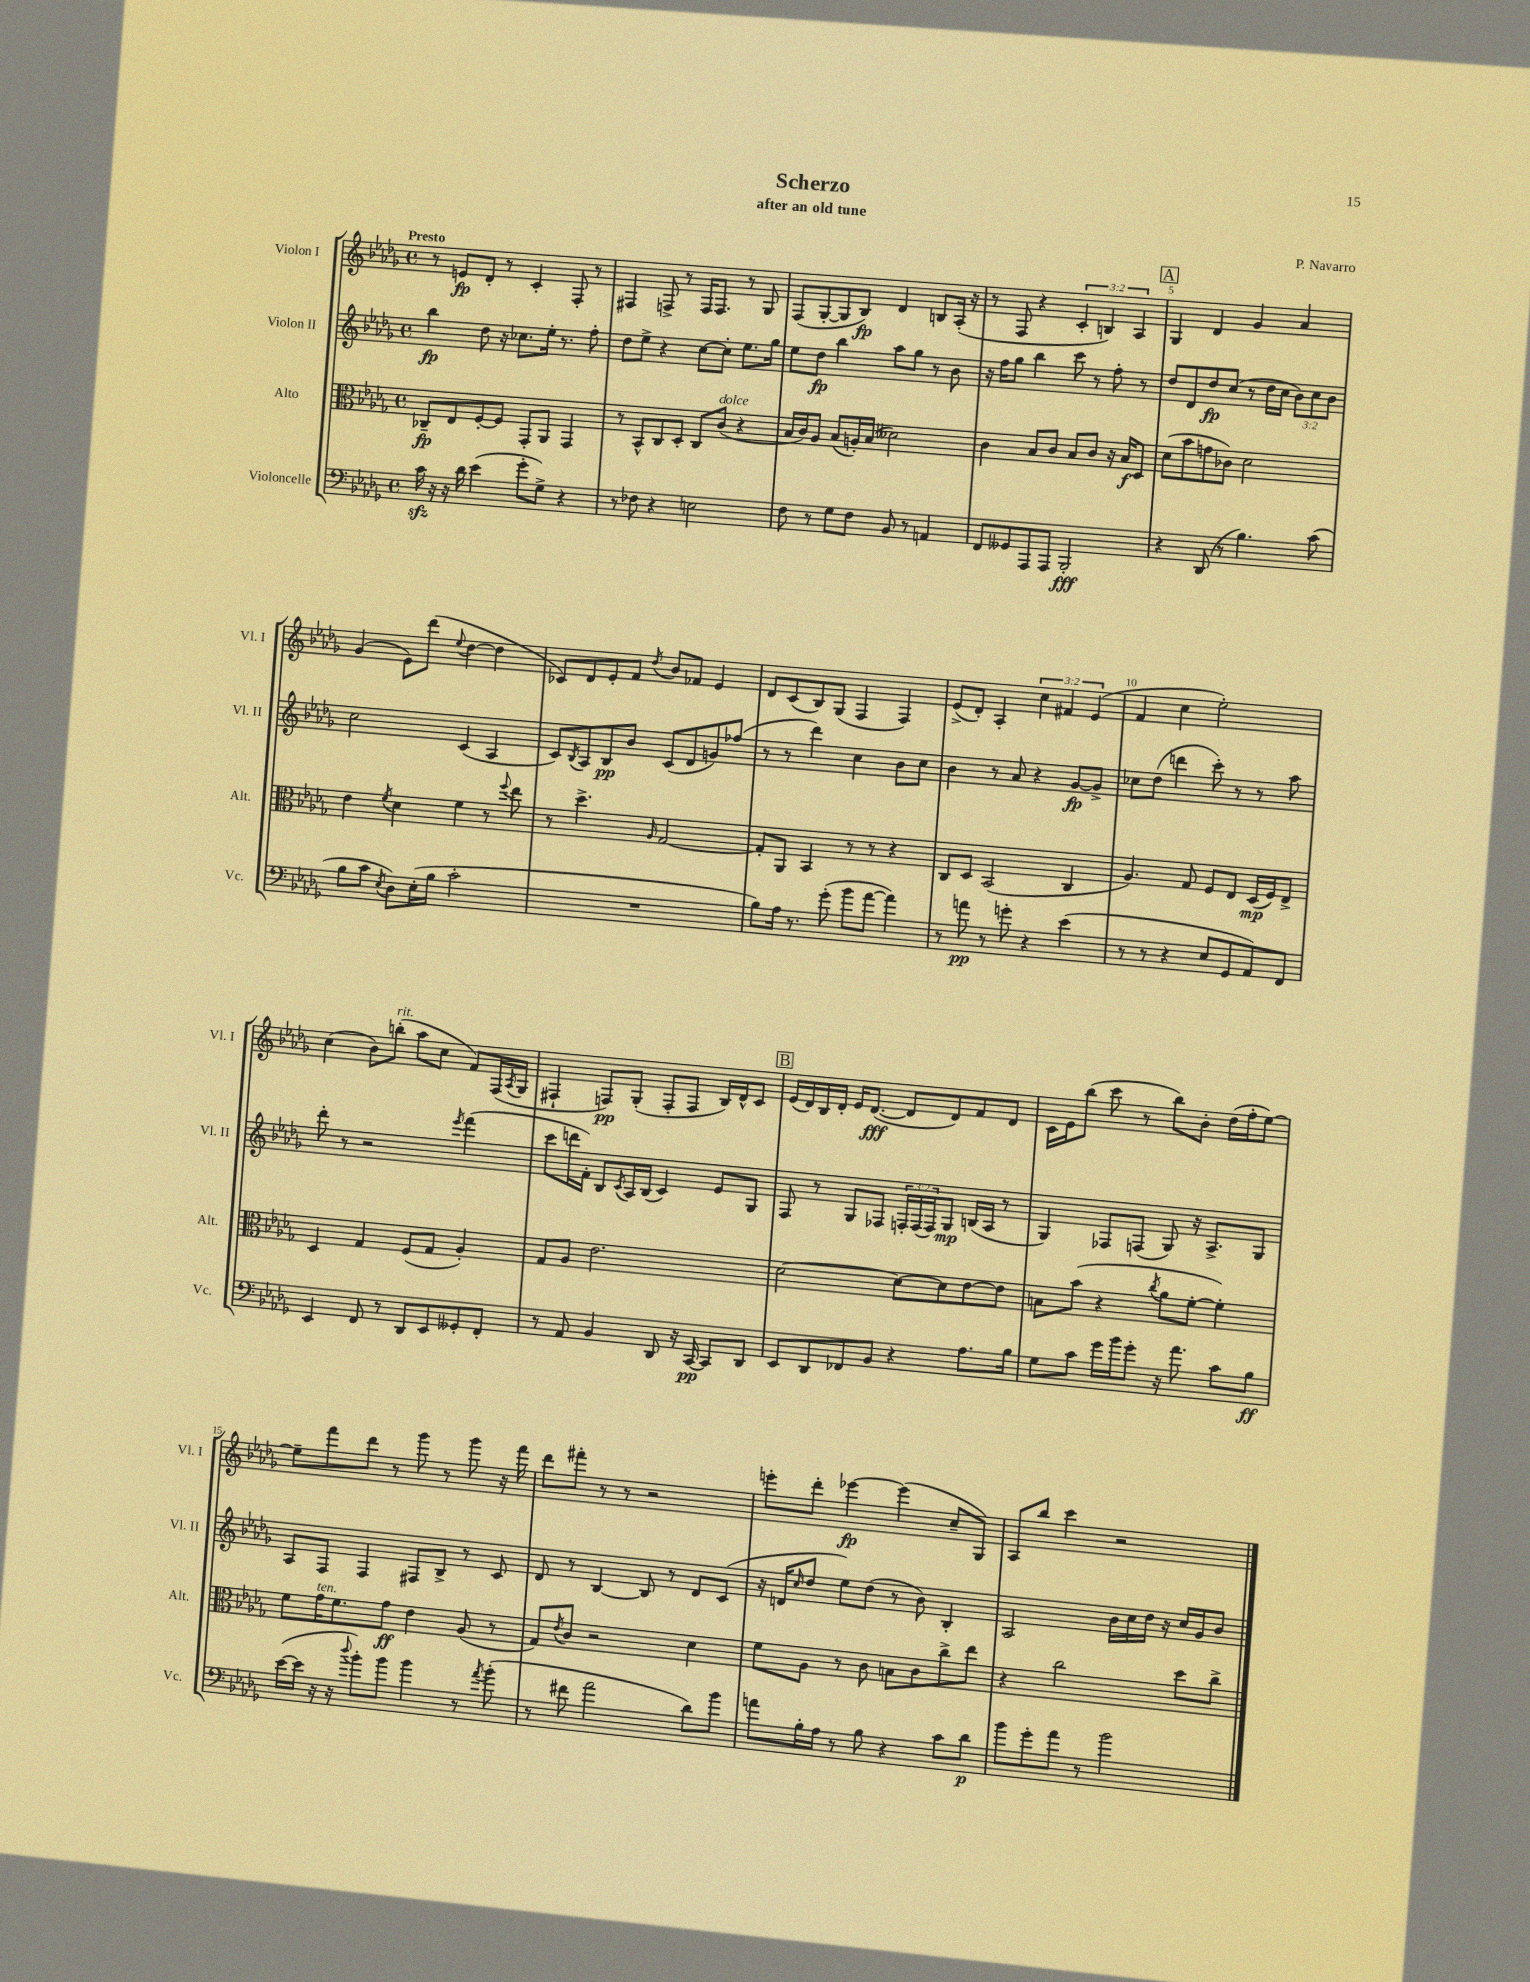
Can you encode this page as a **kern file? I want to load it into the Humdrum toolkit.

**kern	**dynam	**kern	**dynam	**kern	**dynam	**kern	**dynam
*part4	*part4	*part3	*part3	*part2	*part2	*part1	*part1
*staff4	*staff4	*staff3	*staff3	*staff2	*staff2	*staff1	*staff1
*I"Violoncelle	*	*I"Alto	*	*I"Violon II	*	*I"Violon I	*
*I'Vc.	*	*I'Alt.	*	*I'Vl. II	*	*I'Vl. I	*
*clefF4	*	*clefC3	*	*clefG2	*	*clefG2	*
*k[b-e-a-d-g-]	*	*k[b-e-a-d-g-]	*	*k[b-e-a-d-g-]	*	*k[b-e-a-d-g-]	*
*M4/4	*	*M4/4	*	*M4/4	*	*M4/4	*
*met(c)	*	*met(c)	*	*met(c)	*	*met(c)	*
=1	=1	=1	=1	=1	=1	=1	=1
!	!	!	!	!	!	!LO:TX:a:B:t=Presto	!
16czz\	.	8C-X~/L	fp	4bb-\	fp	8r	.
16r	.	.	.	.	.	.	.
16r	.	8E-/	.	.	.	8en/L	fp
16d-\	.	.	.	.	.	.	.
(4e-\	.	[8F'/	.	8dd-\	.	8d-'/J	.
.	.	8F/J]	.	16r	.	8r	.
.	.	.	.	8.cc-X\L	.	.	.
8g-'\L	.	8GG-'/L	.	.	.	4c'/	.
8G-^\J)	.	8AA-/J	.	16ee-'\Jk	.	.	.
.	.	.	.	8.r	.	.	.
4r	.	4GG-/	.	.	.	8F'/	.
.	.	.	.	8ff'\	.	8r	.
=2	=2	=2	=2	=2	=2	=2	=2
8r	.	8r	.	8dd-\L	.	4F#X/	.
8F-X\	.	8BB-^^/L	.	8ee-^\J	.	.	.
4r	.	8C/	.	4r	.	8Fn^/	.
.	.	8D-'/J	.	.	.	8r	.
2En\	.	8C/L	.	[8cc\L	.	16F/KL	.
.	.	.	.	.	.	8.F/J	.
!	!	!LO:TX:a:i:t=dolce	!	!	!	!	!
.	.	(8c/J	.	8cc'\J]	.	.	.
.	.	4r	.	8.ee-\L	.	8r	.
.	.	.	.	.	.	8G-/	.
.	.	.	.	16gg-\Jk	.	.	.
=3	=3	=3	=3	=3	=3	=3	=3
8F\	.	16B-/LL	.	8ee-\L	.	(8F/L	.
.	.	16c/J)	.	.	.	.	.
8r	.	8A-/J	.	8dd-\J	fp	[8G-'/	.
8G-\L	.	(8B-/L	.	4bb-\	.	8G-/]	.
8F\J	.	16An'/L)	.	.	.	8B-/J)	fp
.	.	(16B-/JJ	.	.	.	.	.
8BB-/	.	2d--X\)	.	8aa-\L	.	4d-/	.
8r	.	.	.	8gg-\J	.	.	.
4AAn/	.	.	.	8r	.	8Bn/L	.
.	.	.	.	8b-\	.	(16A-'/Jk	.
.	.	.	.	.	.	16r	.
=4	=4	=4	=4	=4	=4	=4	=4
8FF/L	.	4c\	.	16r	.	8r	.
.	.	.	.	16ff\KL	.	.	.
8GG--X/	.	.	.	8gg-\J	.	8F/	.
8AAA-/	.	8B-/L	.	4bb-\	.	4r	.
8AAA-/J	.	8c/J	.	.	.	.	.
2BBB-'/	fff	8B-/L	.	8ccc\	.	6c'/	.
.	.	8c/J	.	8r	.	.	.
.	.	.	.	.	.	6Bn/)	.
.	.	16r	.	8ff'\	.	.	.
.	.	16B-/KL	f	.	.	.	.
.	.	.	.	.	.	6A-/	.
.	.	8D-/J	.	8r	.	.	.
!!LO:REH:place=s1:t=A
=5	=5	=5	=5	=5	=5	=5	=5
4r	.	(8d-\L	.	8dd-/L	.	4G-/	.
.	.	8b-\	.	8d-/	.	.	.
(8DD-/	.	8gn\	.	8dd-/	fp	4d-/	.
8r	.	8c-X\J)	.	(8cc/J	.	.	.
4.B-\)	.	2d-\	.	8r	.	4g-/	.
.	.	.	.	16dd-\LL	.	.	.
.	.	.	.	16cc\JJ	.	.	.
.	.	.	.	12b-\L)	.	4a-/	.
.	.	.	.	12cc\	.	.	.
(8c\	.	.	.	.	.	.	.
.	.	.	.	12b-\J	.	.	.
!!LO:LB:g=z
=6	=6	=6	=6	=6	=6	=6	=6
8B-\L	.	4e-\	.	2cc\	.	(4g-/	.
8c\J	.	.	.	.	.	.	.
8qE-/	.	8qf/	.	.	.	.	.
8D-\L)	.	4d-\	.	.	.	8e-\L)	.
(16E-'\L	.	.	.	.	.	(8ddd-\J	.
16B-\JJ	.	.	.	.	.	.	.
.	.	.	.	.	.	8qqee-/	.
2c'\	.	4f\	.	(4c/	.	[4dd-\	.
.	.	8r	.	4A-/	.	4dd-\]	.
.	.	8qqff/	.	.	.	.	.
.	.	8ee-\	.	.	.	.	.
=7	=7	=7	=7	=7	=7	=7	=7
1r	.	8r	.	8c/L)	.	8c-X/L)	.
.	.	.	.	8qB-/	.	.	.
.	.	4.dd-^\	.	8A-/	.	8d-/	.
.	.	.	.	8B-/	pp	8e-'/	.
.	.	.	.	8b-/J	.	8f/J	.
.	.	16qqA-/	.	.	.	8qdd-/	.
.	.	[2G-/	.	(8c/L	.	8b-/L	.
.	.	.	.	8d-/	.	8f-X/J	.
.	.	.	.	8gn/)	.	4e-/	.
.	.	.	.	(8ff-X/J	.	.	.
=8	=8	=8	=8	=8	=8	=8	=8
8B-\L)	.	8G-'/L]	.	8r	.	8d-/L	.
16A-\Jk	.	8AA-/J	.	8r	.	(8c/	.
8.r	.	.	.	.	.	.	.
.	.	4BB-/	.	4ddd-\)	.	8B-/)	.
(8g-'\	.	.	.	.	.	(8G-/J	.
8b-\L	.	8r	.	4cc\	.	4F/	.
[8a-\J	.	8r	.	.	.	.	.
4a-\])	.	4r	.	8b-\L	.	4F/)	.
.	.	.	.	8cc\J	.	.	.
=9	=9	=9	=9	=9	=9	=9	=9
8r	.	8C/L	.	4b-\	.	(8e-^/L	.
8an\	pp	8D-/J	.	.	.	8d-'/J)	.
8r	.	(2BB-/	.	8r	.	4A-'/	.
8gn'\	.	.	.	8a-/	.	.	.
4r	.	.	.	4r	.	6cc\	.
.	.	.	.	.	.	6f#X/	.
(4e-\	.	4C/	.	[8g-/L	fp	.	.
.	.	.	.	.	.	(6e-/	.
.	.	.	.	8g-^/J]	.	.	.
=10	=10	=10	=10	=10	=10	=10	=10
8r	.	4.A-/)	.	8cc-X\L	.	4f/	.
8r	.	.	.	(8dd-\J	.	.	.
4r	.	.	.	4dddn\	.	4cc\	.
.	.	8G-/	.	.	.	.	.
8E-/L	.	8F/L	.	8ccc'\)	.	2ee-'\)	.
8GG-/	.	8E-/J	.	8r	.	.	.
8AA-/)	.	(16D-/LL	mp	8r	.	.	.
.	.	16F/J)	.	.	.	.	.
8FF/J	.	8E-^/J	.	8aa-\	.	.	.
!!LO:LB:g=z
=11	=11	=11	=11	=11	=11	=11	=11
4EE-/	.	4D-/	.	8ddd-'\	.	(4cc\	.
.	.	.	.	8r	.	.	.
8FF/	.	4G-/	.	2r	.	8b-\L)	.
!	!	!	!	!	!	!LO:TX:a:i:t=rit.	!
8r	.	.	.	.	.	(8bbn'\J	.
8DD-/L	.	(8F/L	.	.	.	8aa-\L	.
8EE-/	.	8G-/J	.	.	.	8cc\J	.
.	.	.	.	8qeee-/	.	.	.
8GG--X'/	.	4A-'/)	.	(4fff\	.	8f/L)	.
8FF'/J	.	.	.	.	.	(16F/L	.
.	.	.	.	.	.	8qA-/	.
.	.	.	.	.	.	16G-/JJ	.
=12	=12	=12	=12	=12	=12	=12	=12
8r	.	8G-/L	.	8ccc\L	.	4F#X`/	.
8AA-/	.	8A-/J	.	16dddn\L	.	.	.
.	.	.	.	16f'\JJ)	.	.	.
4BB-/	.	2.e-\	.	8B-/L	.	8Fn/L)	pp
.	.	.	.	8qc/	.	.	.
.	.	.	.	16A-/L	.	(8G-'/J	.
.	.	.	.	(16B-/JJ	.	.	.
8DD-/	.	.	.	4c/)	.	8F'/L	.
16r	.	.	.	.	.	8F/J	.
[16CC/	pp	.	.	.	.	.	.
8CC/L]	.	.	.	8e-/L	.	16B-/LL)	.
.	.	.	.	.	.	16d-^^/J	.
8DD-/J	.	.	.	8G-/J	.	8c/J	.
!!LO:REH:place=s1:t=B
=13	=13	=13	=13	=13	=13	=13	=13
8EE-/L	.	[2d-\	.	8F/	.	(16e-/LL	.
.	.	.	.	.	.	16d-/)	.
8DD-/	.	.	.	8r	.	16B-/	.
.	.	.	.	.	.	16d-'/JJ	.
8FF-X/	.	.	.	8G-/L	.	16e-/KL	.
.	.	.	.	.	.	([8.d-/J	fff
8BB-/J	.	.	.	8F-X/J	.	.	.
4r	.	8d-\L_	.	24Fn'/LL	.	8d-/L]	.
.	.	.	.	(24F/	.	.	.
.	.	.	.	24F/J)	.	.	.
.	.	8d-\]	.	8G-/J	mp	8d-/)	.
8.A-\L	.	[8e-\	.	(16Bn/LL	.	8f/	.
.	.	.	.	16A-/JJ	.	.	.
.	.	8e-\J]	.	8r	.	8d-/J	.
16B-\Jk	.	.	.	.	.	.	.
=14	=14	=14	=14	=14	=14	=14	=14
8G-\L	.	8Bn\L	.	4G-/)	.	16c\LL	.
.	.	.	.	.	.	16e-\J	.
8c\J	.	(8b-\J	.	.	.	(8bb-\J	.
16g-\LL	.	4r	.	8F-X/L	.	8ccc\	.
16b-\J	.	.	.	.	.	.	.
8g-'\J	.	.	.	(8Fn/J	.	8r	.
.	.	8qcc/	.	.	.	.	.
16r	.	8a-\L	.	8G-/)	.	8bb-\L)	.
8.a-\	.	.	.	.	.	.	.
.	.	[8f'\J	.	16r	.	8b-'\J	.
.	.	.	.	8.A-^/L	.	.	.
8c\L	.	4f'\])	.	.	.	(16dd-\LL	.
.	.	.	.	.	.	16ff'\J	.
8B-\J	ff	.	.	8G-/J	.	[8ee-\J)	.
!!LO:LB:g=z
=15	=15	=15	=15	=15	=15	=15	=15
([16e-\LL	.	8f\L	.	8A-/L	.	8ee-~\L]	.
16e-\JJ]	.	.	.	.	.	.	.
!	!	!LO:TX:a:i:t=ten.	!	!	!	!	!
16r	.	16g-\K	.	8F/J	.	8fff\	.
16r	.	8.f\	.	.	.	.	.
8qqdd-/	.	.	.	.	.	.	.
8b-'\L)	.	.	.	4F/	.	8ddd-\J	.
8b-\J	.	8g-\J	ff	.	.	8r	.
4b-\	.	4e-\	.	8F#X/L	.	8ggg-\	.
.	.	.	.	8B-^/J	.	8r	.
8r	.	(8A-/	.	8r	.	8ggg-\	.
8qa-/	.	.	.	.	.	.	.
(8b-'\	.	8r	.	8c/	.	16r	.
.	.	.	.	.	.	16fff\	.
=16	=16	=16	=16	=16	=16	=16	=16
8r	.	8G-/L)	.	8d-/	.	8ddd-\L	.
.	.	8qe-/	.	.	.	.	.
8f#X\	.	8c/J	.	8r	.	8fff#X'\J	.
2a-\	.	2r	.	[4B-/	.	8r	.
.	.	.	.	.	.	8r	.
.	.	.	.	8B-/]	.	2r	.
.	.	.	.	8r	.	.	.
8d-\L)	.	4d-\	.	8d-/L	.	.	.
8b-\J	.	.	.	(8c/J	.	.	.
=17	=17	=17	=17	=17	=17	=17	=17
8an\L	.	8f\L	.	16r	.	8eeen'\L	.
.	.	.	.	16dn/KL	.	.	.
.	.	.	.	16qqcc/	.	.	.
16B-'\L	.	8A-\J	.	8dd-/J	.	8ddd-'\J	.
16A-\JJ	.	.	.	.	.	.	.
8r	.	8r	.	8ee-\L)	.	[4eee-X\	fp
8B-\	.	8c\	.	(8dd-\J	.	.	.
4r	.	8Bn\L	.	8r	.	(4eee-\]	.
.	.	8c\	.	8b-\)	.	.	.
8c\L	.	8cc^\	.	4B-'/	.	8cc~/L	.
8d-\J	p	8ee-\J	.	.	.	8G-/J)	.
=18	=18	=18	=18	=18	=18	=18	=18
8b-\L	.	4r	.	2A-/	.	8A-/L	.
8g-'\	.	.	.	.	.	8bb-/J	.
8a-\J	.	2cc\	.	.	.	4ccc\	.
8r	.	.	.	.	.	.	.
2b-\	.	.	.	16b-\LL	.	2r	.
.	.	.	.	16cc\	.	.	.
.	.	.	.	16dd-\JJ	.	.	.
.	.	.	.	16r	.	.	.
.	.	8dd-\L	.	16cc/LL	.	.	.
.	.	.	.	16g-/J	.	.	.
.	.	8cc^\J	.	8b-/J	.	.	.
==	==	==	==	==	==	==	==
*-	*-	*-	*-	*-	*-	*-	*-
